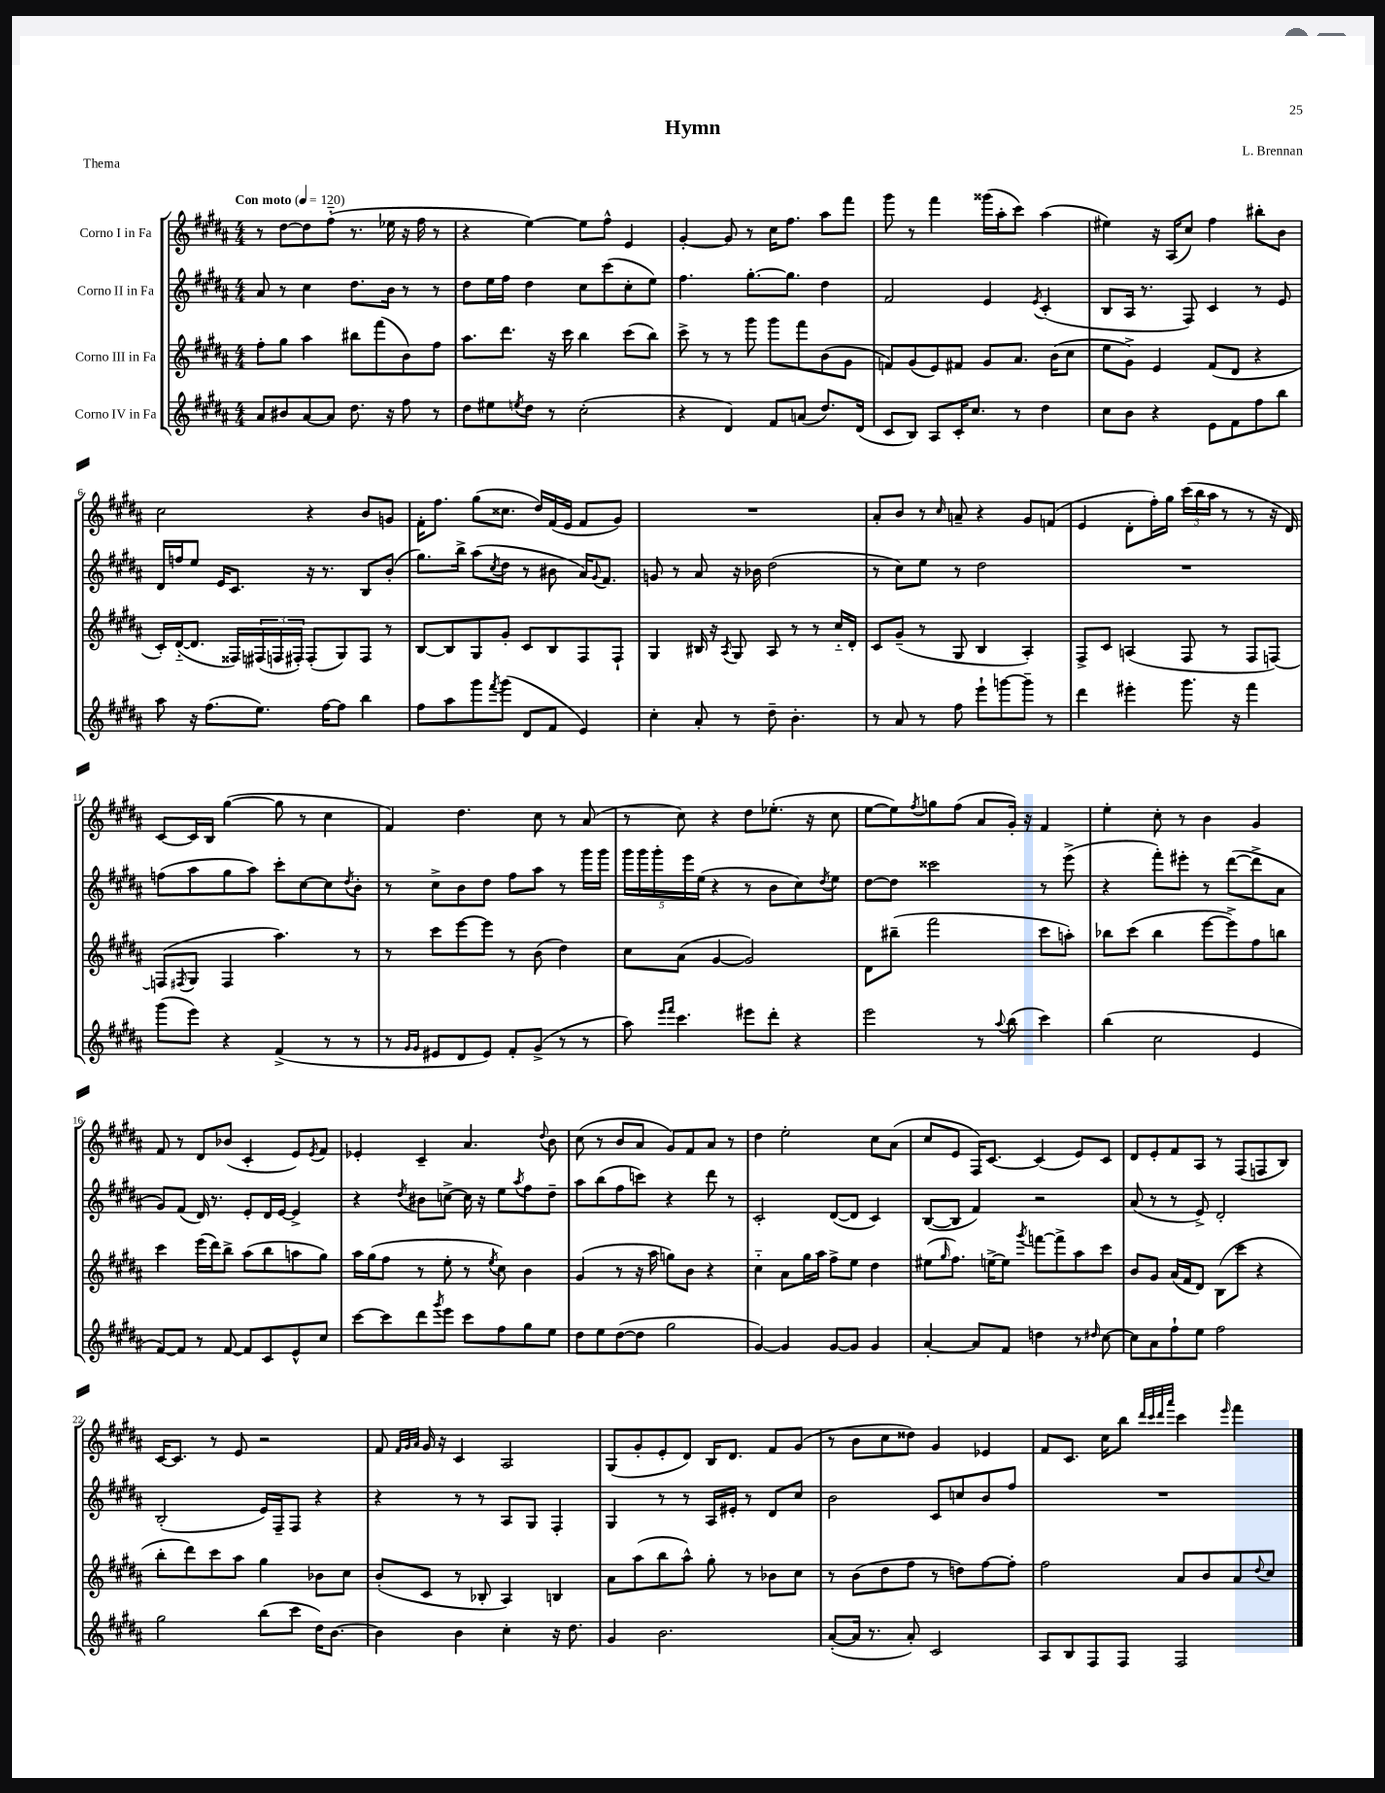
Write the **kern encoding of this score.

**kern	**kern	**kern	**kern
*part4	*part3	*part2	*part1
*staff4	*staff3	*staff2	*staff1
*I"Corno IV in Fa	*I"Corno III in Fa	*I"Corno II in Fa	*I"Corno I in Fa
*clefG2	*clefG2	*clefG2	*clefG2
*k[f#c#g#d#a#]	*k[f#c#g#d#a#]	*k[f#c#g#d#a#]	*k[f#c#g#d#a#]
*M4/4	*M4/4	*M4/4	*M4/4
*MM120	*MM120	*MM120	*MM120
=1	=1	=1	=1
!	!	!	!LO:TX:a:B:t=Con moto
8a#/L	8ff#'\L	8a#/	8r
8b#X/	8gg#\J	8r	[8dd#\L
[8a#/	4aa#\	4cc#\	8dd#\]
8a#/J]	.	.	(8ff#\J
8.dd#\	8bb#X\L	8.dd#\L	8.r
.	(8fff#\	.	.
16r	.	16b\Jk	16ee-X\
8ff#\	8b\)	8r	16r
.	.	.	16ff#\
8r	8ff#\J	8r	8r
=2	=2	=2	=2
8dd#\L	8.aa#\L	8dd#\L	4r
8ee#X\	.	16ee\L	.
.	8.ddd#\J	16ff#\JJ	.
8qeen/	.	.	.
8dd#\J	.	4dd#\	[4ee\)
8r	16r	.	.
.	16ccc#\	.	.
(2cc#'\	4bb\	8cc#\L	8ee\L]
.	.	(8ccc#\	8ff#^^\J
.	(8ccc#\L	8cc#'\	4e/
.	8bb\J)	8ee\J)	.
=3	=3	=3	=3
4r	8ccc#^\	4.ff#\	[4g#'/
.	8r	.	.
4d#/)	8r	.	8g#/]
.	8ggg#\	[8.gg#'\L	8r
8f#/L	8ggg#\L	.	16cc#\KL
.	.	8.gg#\J]	8.ff#\J
(8an/J	8fff#\	.	.
8.dd#/L)	(8b\	4dd#\	8aa#\L
.	8g#\J	.	8fff#\J
(16d#/Jk	.	.	.
=4	=4	=4	=4
8c#/L	8fn/L)	2f#/	8ggg#\
8B/J)	(8g#/	.	8r
8A#/L	8e/)	.	4fff#\
16c#'/K	8f#X/J	.	.
8.cc#/J	.	.	.
.	8g#/L	4e/	(16ggg##X\LL
.	.	.	16aa#'\J
8r	8.a#/J	.	8ccc#\J)
.	.	8qe/	.
4dd#\	.	(4c#'/	(4aa#\
.	(16b\KL	.	.
.	8cc#\J	.	.
=5	=5	=5	=5
8cc#\L	8ee\L	8B/L	4ee#X\)
8b\J	8g#^\J)	16A#/Jk	.
.	.	8.r	.
4r	4e/	.	16r
.	.	.	(16A#/KL
.	.	8F#/)	8cc#/J)
8e\L	(8f#/L	4c#/	4ff#\
8f#\	8d#/J	.	.
8ff#\	4r	8r	8bb#X'\L
8bb\J	.	8e/	8b\J
!!LO:LB:g=z
=6	=6	=6	=6
8aa#\	16c#'/LL)	16d#/LL	2cc#\
.	([16d#/J	16ffn/J	.
16r	8.d#/J]	8ee/J	.
(8.ff#\L	.	.	.
.	.	16e/KL	.
.	16F##X/LL)	8.c#/J	.
8.ee\J)	(24F#X/	.	.
.	24Fn/	.	.
.	24F#X'/JJ)	.	.
.	(8F#'/L	16r	4r
[16ff#\KL	.	8.r	.
8ff#\J]	8G#/)	.	.
4bb\	8F#/J	8B/L	8b/L
.	8r	(8b'/J	8gn/J
=7	=7	=7	=7
8ff#\L	[8B/L	8.gg#\L)	16f#'\KL
.	.	.	8.ff#\J
8aa#\	8B/]	.	.
.	.	16bb^\Jk	.
8ggg#\	8G#/	(8aa#\L	(8gg#\L
8qfff#/	.	8qcc#/	.
(8ggg#\J	8g#'/J	8dd#\J	8.cc##X\J
8d#/L	8c#/L	8r	.
.	.	.	16dd#/LL)
8f#/J	8B/	8b#X\	(16f#/
.	.	.	16e/JJ
4e/)	8F#/	16a#/KL)	8f#/L
.	.	8qqg#/	.
.	.	8.f#/J	.
.	8F#`/J	.	8g#/J)
=8	=8	=8	=8
4cc#'\	4G#/	8gn/	1r
.	.	8r	.
8a#'/	16B#X/	8a#/	.
.	16r	.	.
.	8qA#/	.	.
8r	8G#/	16r	.
.	.	16b-X\	.
8dd#~\	8A#/	(2dd#\	.
4.b'\	8r	.	.
.	8r	.	.
.	16cc#/LL	.	.
.	16d#'/JJ	.	.
=9	=9	=9	=9
8r	8c#/L	8r	8a#'/L
8a#/	(8g#~/J	8cc#\L)	8b/J
8r	8r	8ee\J	8r
.	.	.	16qqcc#/
8ff#\	8G#/	8r	8an~/
8eee`\L	4B/	2dd#\	4r
[8gggn\	.	.	.
8ggg~\J]	4A#'/)	.	8g#/L
8r	.	.	(8fn/J
=10	=10	=10	=10
4ddd#\	8F#^/L	1r	4e/
.	8c#/J	.	.
4eee#X'\	(4An/	.	8d#'\L
.	.	.	16ff#'\L)
.	.	.	16gg#\JJ
8.ggg#\	8F#/	.	(24ccc#\LL
.	.	.	24bb\
.	.	.	24aa#\JJ
.	8r	.	8r
16r	.	.	.
4fff#\	8F#/L	.	8r
.	[8Fn/J)	.	16r
.	.	.	16d#/)
!!LO:LB:g=z
=11	=11	=11	=11
(8ggg#\L	(8Fn/L]	(8ffn\L	[8c#/L
.	8qF#X/	.	.
8eee\J)	8G#/J	8aa#\	16c#/L]
.	.	.	16B/JJ
4r	4F#/	8gg#\	([4gg#\
.	.	8aa#\J)	.
(4f#^/	4.aa#\)	8ccc#'\L	8gg#\]
.	.	[8cc#\	8r
8r	.	8cc#\]	4cc#\
.	.	8qdd#/	.
8r	8r	8b'\J	.
=12	=12	=12	=12
8r	8r	8r	4f#/)
16qqg#/LL	.	.	.
16qqg#/JJ	.	.	.
8e#X/L	8ccc#\L	8cc#^\L	.
8d#/	[8eee\	8b\	4.dd#\
8e#/J)	8eee\J]	8dd#\J	.
8f#'/L	8r	8ff#\L	.
(8g#^/J	(8b\	8aa#\J	8cc#\
8r	4dd#\)	8r	8r
8r	.	16ggg#\LL	(8a#/
.	.	16ggg#\JJ	.
=13	=13	=13	=13
8aa#\)	8cc#\L	20ggg#\LL	8r
.	.	20ggg#\	.
.	.	20ggg#'\	.
16qqeee/LL	.	.	.
16qqfff#/JJ	.	.	.
4.ccc#\	(8a#\J	.	8cc#\)
.	.	20eee\	.
.	.	(20ee\JJ	.
.	[4g#/	4r	4r
8eee#X\L	2g#/])	8r	8dd#\L
8ddd#'\J	.	8b\L	(8.ee-X'\J
4r	.	8cc#\)	.
.	.	.	16r
.	.	8qdd#/	.
.	.	8ee\J	8cc#\
=14	=14	=14	=14
2eee\	8d#\L	[8dd#\L	[8ee\L
.	(8bb#X~\J	8dd#\J]	8ee\])
.	.	.	8qff#/
.	2fff#\	2ccc##X\	8ggn\
.	.	.	(8ff#\J
8r	.	.	8a#/L
8qqaa#/	.	.	.
(8bb\	.	.	16g#'/Jk)
.	.	.	16r
4ccc#\)	8ccc#\L	8r	4f#/
.	8aan'\J)	(8eee^\	.
=15	=15	=15	=15
(4bb\	8bb-X\L	4r	4ee'\
.	(8ccc#\J	.	.
2cc#\	4bb-\	8fff#'\L)	8cc#'\
.	.	8eee#X'\J	8r
.	[8eee\L	8r	4b\
.	8eee^\])	([8ddd#\L	.
4e/	8ff#\	8ddd#^\]	4g#/
.	8bbn\J	8a#\J	.
!!LO:LB:g=z
=16	=16	=16	=16
[8f#/L)	4ccc#\	8g#/L)	8f#/
8f#/J]	.	(8f#/J	8r
8r	(16eee\LL	16d#/)	8d#/L
.	16ddd#\J)	8.r	.
[8f#/	8bb^\J	.	(8b-X/J
8f#/L]	(8aa#\L	8e'/L	4c#'/
8c#/	8bb\	16d#/L	.
.	.	[16e/JJ	.
8e^^/	8aan\	4e^/]	8e/L)
.	.	.	8qe/
8cc#/J	8gg#\J)	.	8f#/J
=17	=17	=17	=17
[8ccc#\L	16aa#\LL	4r	4e-X'/
.	(16gg#\J	.	.
8ccc#\]	8ff#\J	.	.
.	.	8qdd#/	.
8ddd#\	8r	8b#X\L	4c#~/
8qggg#/	.	.	.
8eee\J	8ee'\	[8ccn^\J	.
8ccc#\L	8r	16cc\]	4.a#/
.	.	16r	.
.	8qee/	.	.
8ff#\	8cc#\)	8ee\L	.
.	.	8qaa#/	.
8gg#\	4b\	8ff#\	.
.	.	.	8qqdd#/
8ee\J	.	8dd#~\J	8b\
=18	=18	=18	=18
8dd#\L	(4g#/	8aa#\L	(8cc#\
8ee\	.	(8bb\	8r
([8dd#\	8r	8ff#\	8b/L
8dd#\J]	16r	8cccn\J)	8a#/J
.	16aa#\	.	.
2gg#\	8ggn\L)	4r	8g#/L)
.	8b\J	.	8f#/
.	4r	8ddd#\	8a#/J
.	.	8r	8r
=19	=19	=19	=19
[4g#/)	4cc#\	2c#'/	4dd#\
4g#/]	8a#\L	.	2ee'\
.	16gg#\L	.	.
.	16aa#\JJ	.	.
[8g#/L	8ff#^\L	([8d#/L	.
8g#/J]	8ee\J	8d#/J]	.
4g#/	4dd#\	4c#/)	8cc#\L
.	.	.	(8a#\J
=20	=20	=20	=20
[4a#'/	(8ee#X\L	([8B/L	8cc#/L
.	16qqgg#/	.	.
.	8.ff#\J)	8B/J]	8e/J
8a#/L]	.	4f#/)	16F#/KL)
.	[16een^\KL	.	[8.c#/J
8f#/J	8ee\J]	.	.
.	8qggg#/	.	.
4ddn\	[8fffn\L	2r	(4c#/]
.	8fff^\]	.	.
8r	8aa#\	.	8e/L)
16qqdd#X/	.	.	.
[8cc#\	8ccc#\J	.	8c#/J
=21	=21	=21	=21
8cc#\L]	8b/L	(8a#/	8d#/L
8a#\	8g#/J	8r	8e'/
8ff#`\	(16a#/LL	8r	8f#/
.	16f#/J	.	.
8ee\J	8d#/J)	8e^/)	8A#/J
2ff#\	(8B\L	2d#'/	8r
.	8ccc#\J	.	(8F#/L
.	4r	.	8Fn/
.	.	.	8B/J)
!!LO:LB:g=z
=22	=22	=22	=22
2gg#\	8bb'\L	(2B'/	[16c#/KL
.	.	.	8.c#/J]
.	8ddd#\)	.	.
.	8ccc#\	.	8r
.	8aa#\J	.	8e/
(8bb\L	4gg#\	16e/LL)	2r
.	.	16F#~/J	.
8ccc#\J	.	8F#/J	.
16dd#\KL)	8b-X\L	4r	.
[8.b\J	.	.	.
.	8cc#\J	.	.
=23	=23	=23	=23
4b\]	(8b'/L	4r	8f#/
.	.	.	32qqf#/LLL
.	.	.	32qqg#/
.	.	.	32qqa#/JJJ
.	8c#/J	.	16g#/
.	.	.	16r
4b\	8r	8r	4c#/
.	8B-X'/	8r	.
4cc#'\	4A#/)	8A#/L	2A#/
.	.	8G#/J	.
16r	4Bn/	4F#'/	.
8.dd#\	.	.	.
=24	=24	=24	=24
4g#/	8a#\L	4G#/	(8G#/L
.	(8aa#\	.	8g#'/
2.b\	8bb\	8r	8e'/
.	8aa#^^\J)	8r	8d#/J)
.	8gg#'\	16A#/LL	16B/KL
.	.	16e#X'/JJ	8.d#/J
.	8r	8r	.
.	8b-X\L	8d#/L	8f#/L
.	8cc#\J	8cc#/J	(8g#/J
=25	=25	=25	=25
([8a#'/L	8r	2b\	8r
16a#/Jk]	(8b\L	.	8b\L
8.r	.	.	.
.	8dd#\	.	8cc#\
8a#'/)	8ff#\J	.	8dd##X\J)
2c#/	8r	8c#/L	4g#/
.	8ddn\L)	8ccn/	.
.	[8ff#\	8b/	4e-X/
.	8ff#'\J]	8ff#/J	.
=26	=26	=26	=26
8A#/L	2ff#\	1r	8f#/L
8B/	.	.	8.c#/J
8F#/	.	.	.
.	.	.	16cc#\KL
8F#/J	.	.	8bb\J
.	.	.	32qqddd#/LLL
.	.	.	32qqccc#/
.	.	.	32qqddd#/
.	.	.	32qqaaa#/JJJ
2F#/	8a#/L	.	4ccc#\
.	8b/	.	.
.	.	.	16qqeee/
.	8a#/	.	4fff#\
.	8qqdd#/	.	.
.	8cc#/J	.	.
==	==	==	==
*-	*-	*-	*-
